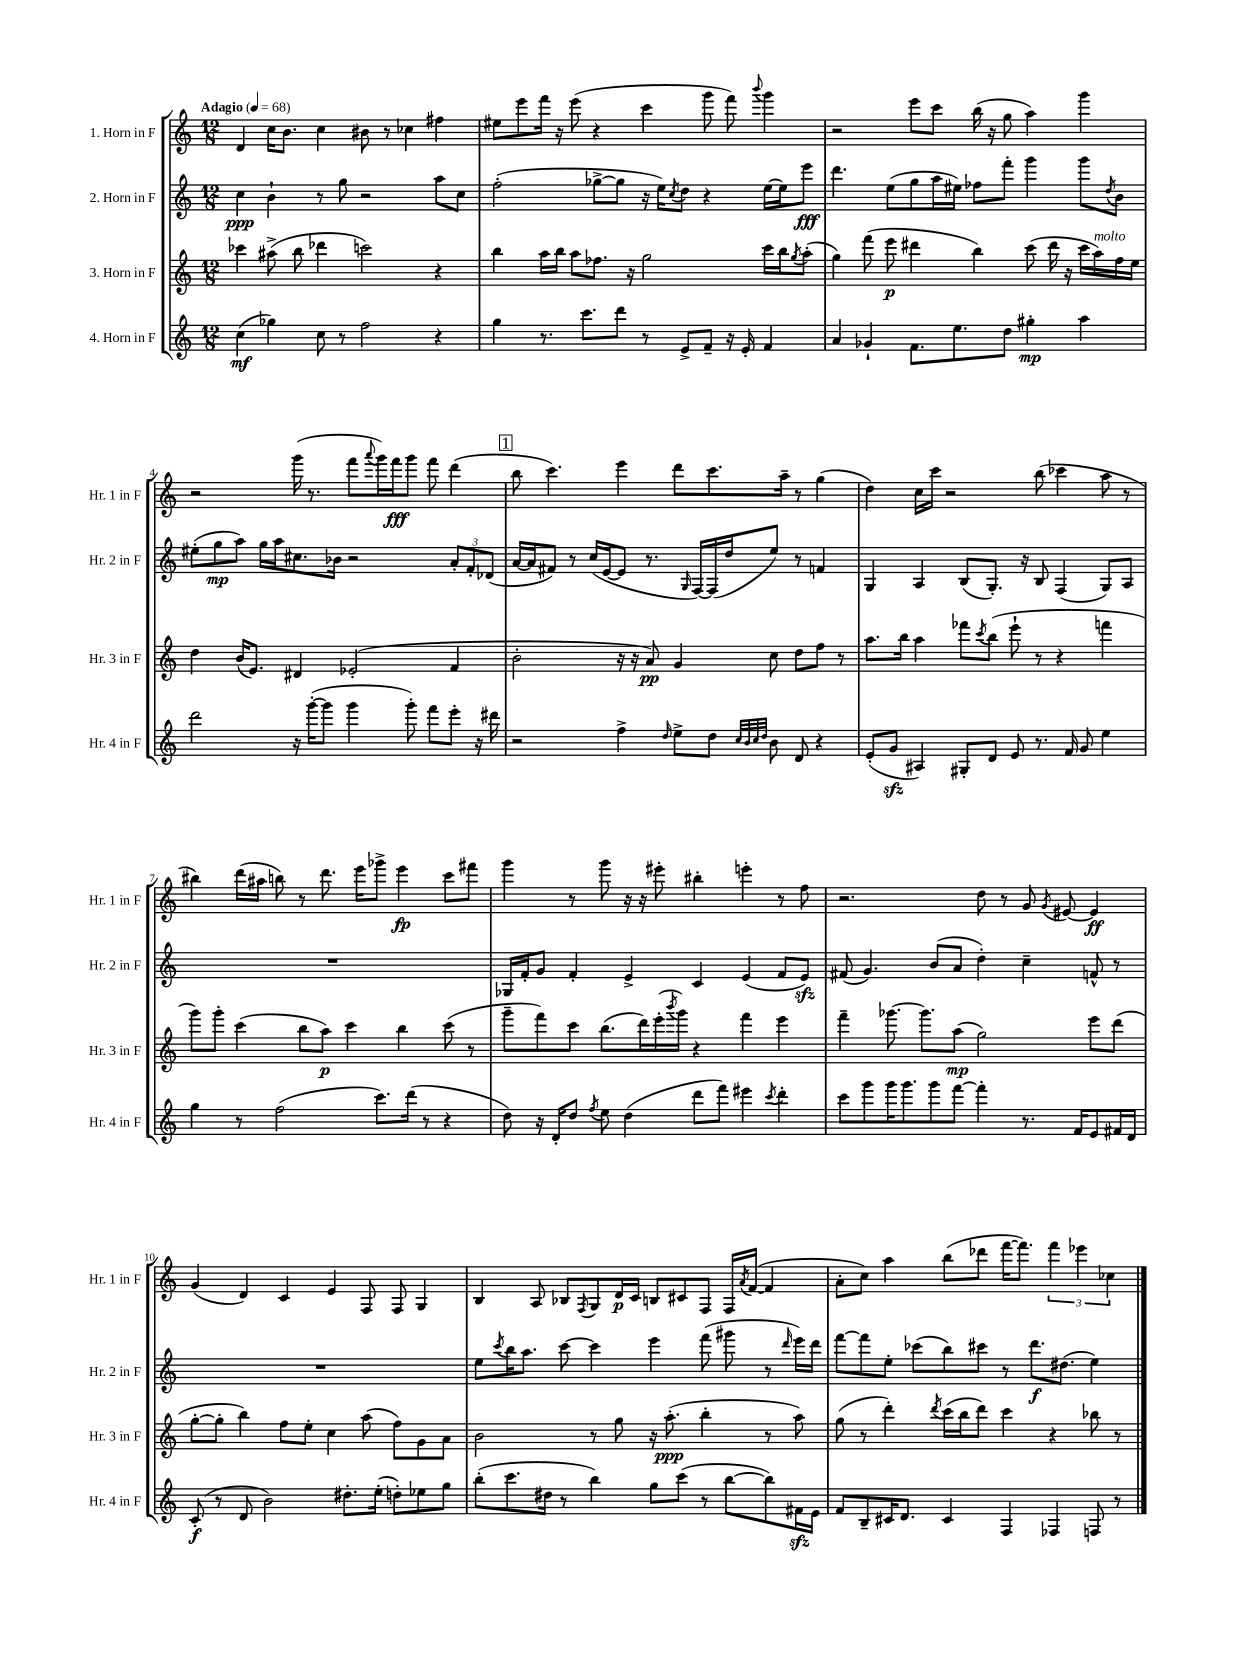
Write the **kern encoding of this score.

**kern	**dynam	**kern	**dynam	**kern	**dynam	**kern	**dynam
*part4	*part4	*part3	*part3	*part2	*part2	*part1	*part1
*staff4	*staff4	*staff3	*staff3	*staff2	*staff2	*staff1	*staff1
*I"4. Horn in F	*	*I"3. Horn in F	*	*I"2. Horn in F	*	*I"1. Horn in F	*
*I'Hr. 4 in F	*	*I'Hr. 3 in F	*	*I'Hr. 2 in F	*	*I'Hr. 1 in F	*
*clefG2	*	*clefG2	*	*clefG2	*	*clefG2	*
*k[]	*	*k[]	*	*k[]	*	*k[]	*
*M12/8	*	*M12/8	*	*M12/8	*	*M12/8	*
*MM68	*	*MM68	*	*MM68	*	*MM68	*
=1	=1	=1	=1	=1	=1	=1	=1
!	!	!	!	!	!	!LO:TX:a:B:t=Adagio	!
(4cc\	mf	4ccc-X\	.	4cc\	ppp	4d/	.
4gg-X\)	.	(8aa#X^\	.	4b`\	.	16cc\KL	.
.	.	.	.	.	.	8.b\J	.
.	.	8bb\	.	.	.	.	.
8cc\	.	4ddd-X\	.	8r	.	4cc\	.
8r	.	.	.	8gg\	.	.	.
2ff\	.	2cccn\)	.	2r	.	8b#X\	.
.	.	.	.	.	.	8r	.
.	.	.	.	.	.	4cc-X\	.
4r	.	4r	.	8aa\L	.	4ff#X\	.
.	.	.	.	8cc\J	.	.	.
=2	=2	=2	=2	=2	=2	=2	=2
4gg\	.	4bb\	.	(2ff'\	.	8ee#X\L	.
.	.	.	.	.	.	8eee\	.
8.r	.	16aa\LL	.	.	.	16fff\Jk	.
.	.	16bb\JJ	.	.	.	16r	.
.	.	8aa\L	.	.	.	(8eee\	.
8.ccc\L	.	.	.	.	.	.	.
.	.	8.ff-X\J	.	[8gg-X^\L	.	4r	.
8ddd\J	.	.	.	8gg-\J]	.	.	.
.	.	16r	.	.	.	.	.
8r	.	2gg\	.	16r	.	4ccc\	.
.	.	.	.	16ee\KL)	.	.	.
.	.	.	.	8qcc/	.	.	.
8e^/L	.	.	.	8dd\J	.	.	.
8f~/J	.	.	.	4r	.	8ggg\	.
16r	.	.	.	.	.	8fff\)	.
16e'/	.	.	.	.	.	.	.
.	.	.	.	.	.	8qqbbb/	.
4f/	.	16ccc\LL	.	[16ee\LL	.	4ggg\	.
.	.	16bb\J	.	16ee\J]	.	.	.
.	.	8qgg/	.	.	.	.	.
.	.	(8aa'\J	.	8eee\J	fff	.	.
=3	=3	=3	=3	=3	=3	=3	=3
4a/	.	4gg\)	.	4.ddd\	.	2r	.
4g-X`/	.	(8fff\	.	.	.	.	.
.	.	8eee\	p	(8ee\L	.	.	.
8.f\L	.	4ddd#X\	.	8gg\	.	8eee\L	.
.	.	.	.	16aa\L	.	8ccc\J	.
8.ee\	.	.	.	16ee#X\JJ)	.	.	.
.	.	4bb\)	.	8ff-X\L	.	(16bb\	.
.	.	.	.	.	.	16r	.
8dd\J	.	.	.	8fff'\J	.	8gg\	.
4gg#X'\	mp	(8ccc\	.	4ggg\	.	4aa\)	.
.	.	16ddd#\	.	.	.	.	.
.	.	16r	.	.	.	.	.
4aa\	.	16ccc\LL	.	8ggg\L	.	4ggg\	.
!	!	!LO:TX:a:i:t=molto	!	!	!	!	!
.	.	16aa\)	.	.	.	.	.
.	.	.	.	8qdd/	.	.	.
.	.	16ff\	.	8b\J	.	.	.
.	.	16ee\JJ	.	.	.	.	.
!!LO:LB:g=z
=4	=4	=4	=4	=4	=4	=4	=4
2ddd\	.	4dd\	.	(8ee#X'\L	.	2r	.
.	.	.	.	8gg\	mp	.	.
.	.	(16b/KL	.	8aa\J)	.	.	.
.	.	8.e/J)	.	.	.	.	.
.	.	.	.	16gg\LL	.	.	.
.	.	.	.	16aa\J	.	.	.
16r	.	4d#X/	.	8.cc#X\	.	(16ggg\	.
([16ggg'\KL	.	.	.	.	.	8.r	.
8ggg\J]	.	.	.	.	.	.	.
.	.	.	.	16b-X\Jk	.	.	.
4ggg\	.	(2e-X'/	.	2r	.	8fff\L	.
.	.	.	.	.	.	8qqaaa/	.
.	.	.	.	.	.	16ggg\L)	.
.	.	.	.	.	.	16fff\J	fff
8ggg'\)	.	.	.	.	.	8ggg\J	.
8fff\L	.	.	.	.	.	8fff\	.
8eee'\J	.	4f/	.	12a'/L	.	(4ddd\	.
.	.	.	.	12f'/	.	.	.
16r	.	.	.	.	.	.	.
.	.	.	.	(12d-X/J	.	.	.
16ddd#X\	.	.	.	.	.	.	.
!!LO:REH:place=s1:t=1
=5	=5	=5	=5	=5	=5	=5	=5
2r	.	2b'\	.	[16a/LL	.	8bb\	.
.	.	.	.	16a/J]	.	.	.
.	.	.	.	8f#X/J)	.	4.ccc\)	.
.	.	.	.	8r	.	.	.
.	.	.	.	(16cc/LL	.	.	.
.	.	.	.	[16e/J	.	.	.
4ff^\	.	16r	.	8e/J]	.	4eee\	.
.	.	16r	.	.	.	.	.
.	.	8a/)	pp	8.r	.	.	.
16qqdd/	.	.	.	.	.	.	.
8ee^\L	.	4g/	.	.	.	8ddd\L	.
.	.	.	.	16qqG/	.	.	.
.	.	.	.	[16F/LL)	.	.	.
8dd\J	.	.	.	(16F/]	.	8.ccc\	.
.	.	.	.	16dd/J	.	.	.
32qqcc/LLL	.	.	.	.	.	.	.
32qqb/	.	.	.	.	.	.	.
32qqcc/	.	.	.	.	.	.	.
32qqdd/JJJ	.	.	.	.	.	.	.
8b\	.	8cc\	.	8ee/J)	.	.	.
.	.	.	.	.	.	16aa~\Jk	.
8d/	.	8dd\L	.	8r	.	8r	.
4r	.	8ff\J	.	4fn/	.	(4gg\	.
.	.	8r	.	.	.	.	.
=6	=6	=6	=6	=6	=6	=6	=6
(8e'/L	.	8.aa\L	.	4G/	.	4dd\)	.
8gzz/J	.	.	.	.	.	.	.
.	.	16bb\Jk	.	.	.	.	.
4A#X/)	.	4aa\	.	4A/	.	16cc\LL	.
.	.	.	.	.	.	16ccc\JJ	.
.	.	.	.	.	.	2r	.
8G#X'/L	.	8fff-X\L	.	(8B/L	.	.	.
.	.	8qccc/	.	.	.	.	.
8d/J	.	(8bb\J	.	8.G'/J)	.	.	.
8e/	.	8eee`\	.	.	.	.	.
.	.	.	.	16r	.	.	.
8.r	.	8r	.	8B/	.	(8bb\	.
.	.	4r	.	(4F/	.	4ccc-X\	.
16f/	.	.	.	.	.	.	.
8g/	.	.	.	.	.	.	.
4ee\	.	4fffn\	.	8G/L)	.	8aa\	.
.	.	.	.	8A/J	.	8r	.
!!LO:LB:g=z
=7	=7	=7	=7	=7	=7	=7	=7
4gg\	.	8ggg\L)	.	1.r	.	4bb#X\)	.
.	.	8ggg'\J	.	.	.	.	.
8r	.	(4ccc\	.	.	.	(16ddd\LL	.
.	.	.	.	.	.	16aa#X\JJ	.
(2ff\	.	.	.	.	.	8bbn\)	.
.	.	8bb\L	.	.	.	8r	.
.	.	8aa\J)	p	.	.	8.ddd\	.
.	.	4ccc\	.	.	.	.	.
.	.	.	.	.	.	16eee\KL	.
8.ccc\L)	.	.	.	.	.	8ggg-X^\J	.
.	.	4bb\	.	.	.	4eee\	fp
(16ddd\Jk	.	.	.	.	.	.	.
8r	.	.	.	.	.	.	.
4r	.	(8ccc\	.	.	.	8ccc\L	.
.	.	8r	.	.	.	8fff#X\J	.
=8	=8	=8	=8	=8	=8	=8	=8
8dd\)	.	8ggg~\L	.	16G-X/LL	.	4ggg\	.
.	.	.	.	16f'/J	.	.	.
16r	.	8fff\)	.	8g/J	.	.	.
16d'/KL	.	.	.	.	.	.	.
8dd/J	.	8ccc\J	.	4f'/	.	8r	.
8qff/	.	.	.	.	.	.	.
8ee\	.	(8.bb\L	.	.	.	8ggg\	.
(4dd\	.	.	.	4e^/	.	16r	.
.	.	16ddd\L)	.	.	.	16r	.
.	.	(16eee'\	.	.	.	8eee#X'\	.
.	.	8qbbb/	.	.	.	.	.
.	.	16ggg\JJ)	.	.	.	.	.
8ddd\L	.	4r	.	4c/	.	4bb#X'\	.
8fff\J)	.	.	.	.	.	.	.
4eee#X\	.	4fff\	.	(4e/	.	4eeen'\	.
8qccc/	.	.	.	.	.	.	.
4ddd'\	.	4eee\	.	8f/L	.	8r	.
.	.	.	.	8ezz/J)	.	8ff\	.
=9	=9	=9	=9	=9	=9	=9	=9
8ccc\L	.	4fff~\	.	(8f#X/	.	2.r	.
8ggg\	.	.	.	4.g/)	.	.	.
16ggg\K	.	[8.ggg-X\	.	.	.	.	.
8.ggg\	.	.	.	.	.	.	.
.	.	8.ggg-\L]	.	.	.	.	.
8ggg\	.	.	.	(8b/L	.	.	.
[8fff\J	.	(8aa\J	mp	8a/J	.	.	.
4fff'\]	.	2gg\)	.	4dd'\)	.	8dd\	.
.	.	.	.	.	.	8r	.
8.r	.	.	.	4cc~\	.	8g/	.
.	.	.	.	.	.	8qg/	.
.	.	.	.	.	.	[8e#X/	.
16f/KL	.	.	.	.	.	.	.
8e/	.	8eee\L	.	8fn^^/	.	4e#/]	ff
16f#X/L	.	(8ddd\J	.	8r	.	.	.
16d/JJ	.	.	.	.	.	.	.
!!LO:LB:g=z
=10	=10	=10	=10	=10	=10	=10	=10
(8c'/	f	[8gg'\L	.	1.r	.	(4g/	.
8r	.	8gg'\J]	.	.	.	.	.
8d/	.	4bb\)	.	.	.	4d/)	.
2b\)	.	.	.	.	.	.	.
.	.	8ff\L	.	.	.	4c/	.
.	.	8ee'\J	.	.	.	.	.
.	.	4cc\	.	.	.	4e/	.
8.dd#X'\L	.	.	.	.	.	.	.
.	.	(8aa\	.	.	.	8F/	.
(16ee'\Jk	.	.	.	.	.	.	.
8ddn'\L)	.	8ff\L)	.	.	.	8F/	.
8ee-X\	.	8g\	.	.	.	4G/	.
8gg\J	.	8a\J	.	.	.	.	.
=11	=11	=11	=11	=11	=11	=11	=11
(8bb'\L	.	2b\	.	8ee\L	.	4B/	.
.	.	.	.	8qccc/	.	.	.
8.ccc\	.	.	.	16bb\K	.	.	.
.	.	.	.	8.aa\J	.	.	.
.	.	.	.	.	.	8A/	.
16dd#X\Jk	.	.	.	.	.	.	.
8r	.	.	.	[8ccc\	.	8B-X/L	.
.	.	.	.	.	.	8qF/	.
4bb\)	.	8r	.	4ccc\]	.	8G/	.
.	.	8gg\	.	.	.	16d/L	p
.	.	.	.	.	.	16c/JJ	.
8gg\L	.	16r	.	4eee\	.	8Bn/L	.
.	.	(8.aa'\	ppp	.	.	.	.
(8ccc\J	.	.	.	.	.	8c#X/	.
8r	.	4bb'\	.	(8fff\	.	8F/J	.
[8bb\L	.	.	.	8ggg#X\	.	16F/LL	.
.	.	.	.	.	.	8qa/	.
.	.	.	.	.	.	([16f/JJ	.
8bb\])	.	8r	.	8r	.	4f/]	.
.	.	.	.	16qqddd/	.	.	.
16f#Xzz\L	.	8aa\)	.	16eee\LL)	.	.	.
16e\JJ	.	.	.	16ddd\JJ	.	.	.
=12	=12	=12	=12	=12	=12	=12	=12
8f/L	.	(8gg\	.	[8fff\L	.	8a'\L	.
8B~/	.	8r	.	8fff\]	.	8cc\J)	.
16c#X/K	.	4ddd'\)	.	8ee'\J	.	4aa\	.
8.d/J	.	.	.	.	.	.	.
.	.	.	.	(8ccc-X\L	.	.	.
.	.	8qddd/	.	.	.	.	.
4c#/	.	(16ccc\LL	.	8bb\)	.	(8bb\L	.
.	.	16bb\J	.	.	.	.	.
.	.	8ddd\J)	.	8ccc#X\J	.	8ddd-X\J	.
4F/	.	4ccc\	.	8r	.	[16fff\KL	.
.	.	.	.	.	.	8.fff\J])	.
.	.	.	.	8.ddd\L	f	.	.
4F-X/	.	4r	.	.	.	6fff\	.
.	.	.	.	(8.dd#X\J	.	.	.
.	.	.	.	.	.	6eee-X\	.
8Fn/	.	8bb-X\	.	4ee\)	.	.	.
.	.	.	.	.	.	6cc-X\	.
8r	.	8r	.	.	.	.	.
==	==	==	==	==	==	==	==
*-	*-	*-	*-	*-	*-	*-	*-
